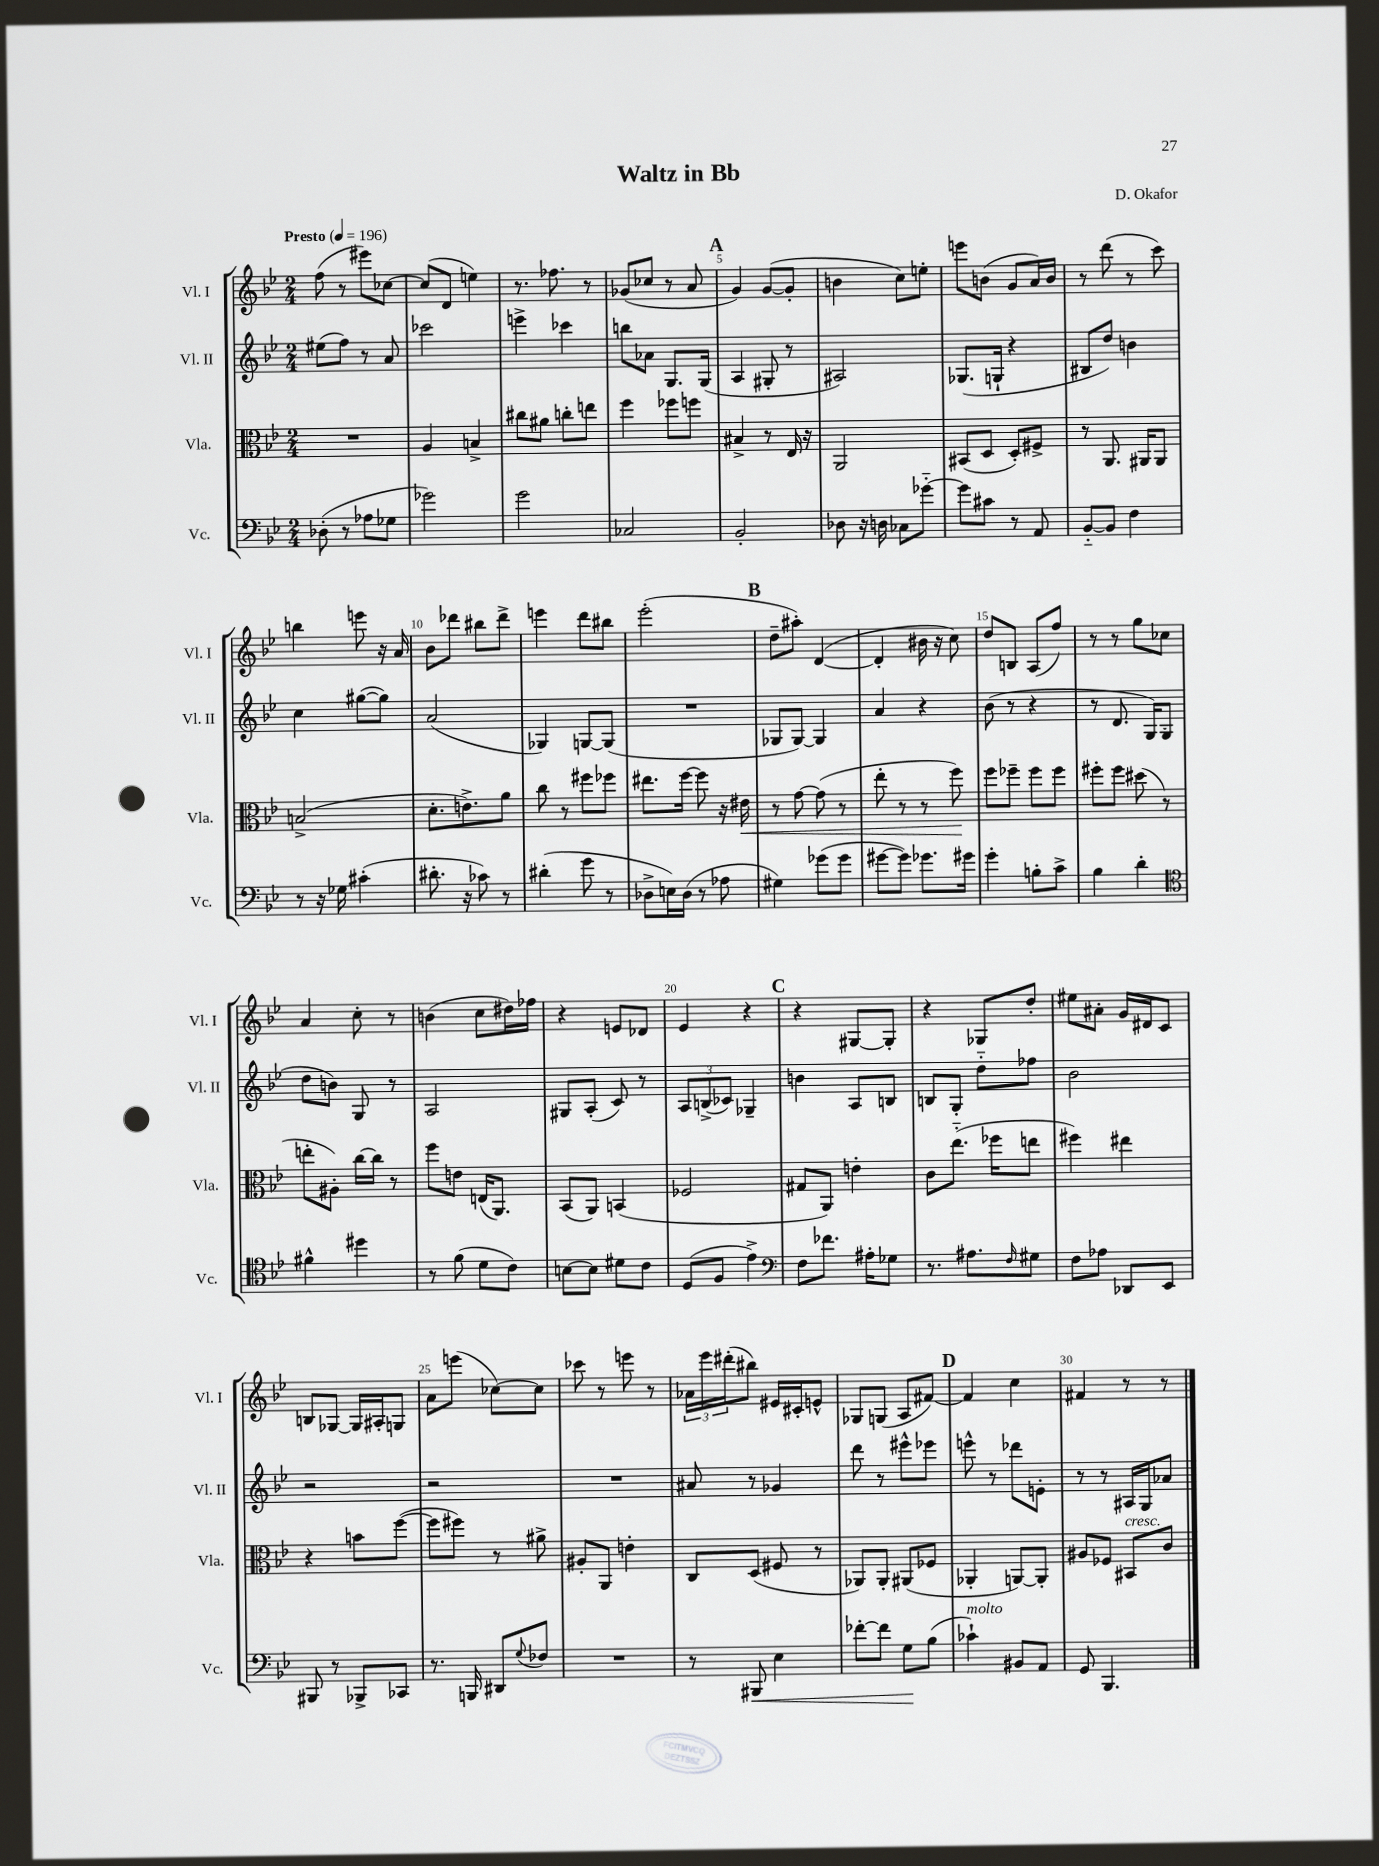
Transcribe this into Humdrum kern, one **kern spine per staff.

**kern	**kern	**kern	**kern
*staff4	*staff3	*staff2	*staff1
*clefF4	*clefC3	*clefG2	*clefG2
*k[b-e-]	*k[b-e-]	*k[b-e-]	*k[b-e-]
*M2/4	*M2/4	*M2/4	*M2/4
*MM196	*MM196	*MM196	*MM196
(8D-'\	2r	(8ee#\L	(8ff\
8r	.	8ff\J)	8r
8A-\L	.	8r	8eee#\L)
8G-\J	.	8a/	[8cc-\J
=	=	=	=
2g-\)	4A/	2ccc-\	(8cc-/]L
.	.	.	8d/J
.	4B^/	.	4ee\)
=	=	=	=
2g\	8cc#\L	4eee^\	8.r
.	8a#\J	.	.
.	.	.	8.ff-\
.	8cc'\L	4ccc-\	.
.	8ee\J	.	8r
=	=	=	=
2C-/	4ff\	8bb\L	(8g-/L
.	.	8a-\J	8cc-/J
.	8ff-\L	8.G/L	8r
.	8ff\J	.	8a/
.	.	(16G/Jk	.
=	=	=	=
2BB-'/	4B#^/	4A/	4g/)
.	8r	8G#'/	([8g/L
.	16E-/	8r	8g'/]J
.	16r	.	.
=	=	=	=
8D-\	2AA/	2A#/)	4b\
16r	.	.	.
16D\	.	.	.
8C-\L	.	.	8cc\L)
[8g-'~\J	.	.	8ee'\J
=	=	=	=
8g-\]L	(8BB#/L	(8.G-/L	8eee\L
8c#\J	8D/J	.	(8b\J
.	.	16G`/Jk	.
8r	8D'/L)	4r	8g/L
8AA/	8F#^/J	.	16a/L)
.	.	.	16b/JJ
=	=	=	=
[8BB-'~/L	8r	8B#/L	8r
8BB-/]J	8.AA/	8dd/J)	(8ddd\
4F\	.	4b\	8r
.	16AA#/LK	.	.
.	8AA#/J	.	8ccc\)
=	=	=	=
8r	(2B^/	4cc\	4bb\
16r	.	.	.
16G-\	.	.	.
(4c#'\	.	([8gg#\L	8eee\
.	.	8gg#\]J)	16r
.	.	.	16a/
=	=	=	=
8.d#'\	8.d'\L	(2a/	8b-\L
.	.	.	8ddd-\J
16r	8.e^\)	.	.
8c-\)	.	.	8bb#\L
8r	8a\J	.	8ddd-^\J
=	=	=	=
(4d#'\	8cc\	4G-/)	4eee\
.	8r	.	.
8g\	8ff#\L	[8G/L	8ddd\L
8r	8ff-\J	(8G/]J	8bb#\J
=	=	=	=
8D-^\L	8.ee#\L	2r	(2eee-'\
16E\L)	.	.	.
(16D-\JJ	[16ff\Jk	.	.
8r	8ff\]	.	.
8A-\	16r	.	.
.	16e#\	.	.
=	=	=	=
4G#\)	8r	8G-/L	8dd~\L
.	[8g\	[8G-/J)	8aa#'\J)
(8g-\L	(8g\]	4G-/]	([4d/
8g-\J	8r	.	.
=	=	=	=
[8g#\L	8ee-'\	4a/	4d'/]
8g#\]J)	8r	.	.
8.g-\L	8r	4r	16b#\
.	.	.	16r
.	8ff\)	.	8cc\)
16g#\Jk	.	.	.
=	=	=	=
4g'\	8ff\L	(8b-\	8dd/L
.	8ff-~\J	8r	8B/J
8B'\L	8ff-\L	4r	(8A/L
8c^\J	8ff-\J	.	8ff/J)
=	=	=	=
4B-\	8ff#'\L	8r	8r
.	8ff#\J	8.d/	8r
4d'\	(8dd#\	.	8gg\L
.	.	16G/LK)	.
.	8r	(8G/J	8cc-\J
=	=	=	=
*clefC4	*	*	*
4f#^^\	8ee'\L	8dd\L	4a/
.	8A#'\J)	8b\J)	.
4dd#\	[16cc\LL	8G/	8cc'\
.	16cc\]JJ	.	.
.	8r	8r	8r
=	=	=	=
8r	8ff\L	2A/	(4b\
(8f\	8e\J	.	.
8d\L	(16E/LK	.	8cc\L
.	8.AA/J)	.	.
8c\J)	.	.	16dd#\L)
.	.	.	16ff-\JJ
=	=	=	=
[8B\L	(8BB-/L	8G#/L	4r
8B\]J	8AA/J)	(8A'/J	.
8d#\L	(4BB/	8c/)	8e/L
8c\J	.	8r	8d-/J
=	=	=	=
(8D/L	2F-/	12A/L	4e-/
.	.	(12B^/	.
8F/J	.	.	.
.	.	12c-/J)	.
4e-^\)	.	4G-~/	4r
=	=	=	=
*clefF4	*	*	*
8F\L	8G#/L	4b\	4r
8.f-\J	8AA/J)	.	.
.	4e'\	8A/L	[8G#/L
16A#'\LK	.	.	.
8G-\J	.	8B/J	8G#'/]J
=	=	=	=
8.r	8c\L	8B/L	4r
.	(8.ee-'~\J	8G'/J	.
8.A#\L	.	.	.
.	.	8dd'~\L	8G-/L
.	16ff-\LK	.	.
16qqF/	.	.	.
8G#\J	8ee\J	8ff-\J	8dd'/J
=	=	=	=
8F\L	4ff#\)	2b-\	8ee#\L
8A-\J	.	.	8a#'\J
8DD-/L	4ee#\	.	16g/LL
.	.	.	16d#/J
8EE-/J	.	.	8c/J
=	=	=	=
8BBB#/	4r	2r	8B/L
8r	.	.	[8G-/J
8BBB-^/L	8b\L	.	16G-/]LL
.	.	.	16A#'/J
8CC-/J	([8ff\J	.	8G/J
=	=	=	=
8.r	8ff\]L	2r	8a\L
.	8ff#\J)	.	(8eee\J
16BBB/	.	.	.
8DD#/L	8r	.	[8cc-\L)
8qqG/	.	.	.
8F-/J	8a#^\	.	8cc-\]J
=	=	=	=
2r	8A#'/L	2r	8ccc-\
.	8AA/J	.	8r
.	4e'\	.	8eee\
.	.	.	8r
=	=	=	=
8r	8C/L	8a#/	24a-\LL
.	.	.	24eee-\
.	.	.	(24ddd#'\J
8BBB#/	(8D/J	8r	8bb#\J)
4E-\	8F#/	4g-/	16e#/LL
.	.	.	16c#'/J
.	8r	.	8e^^/J
=	=	=	=
[8f-'\L	8AA-/L)	8ddd\	8G-/L
8f-\]J	8AA-'/J	8r	(8G/J
8G\L	(8AA#/L	8eee#^^\L	8A/L
(8B-\J	8F-/J	8eee-\J	[8f#/J)
=	=	=	=
4c-`\)	4AA-'/	8eee^^\	4f#/]
.	.	8r	.
8BB#/L	[8AA/L)	8ddd-\L	4cc\
8AA/J	8AA'/]J	8e'\J	.
=	=	=	=
8GG/	8A#/L	8r	4f#/
4.BBB-/	8F-/J	8r	.
.	8BB#/L	16A#/LL	8r
.	.	16G/J	.
.	8c/J	8a-/J	8r
==	==	==	==
*-	*-	*-	*-
